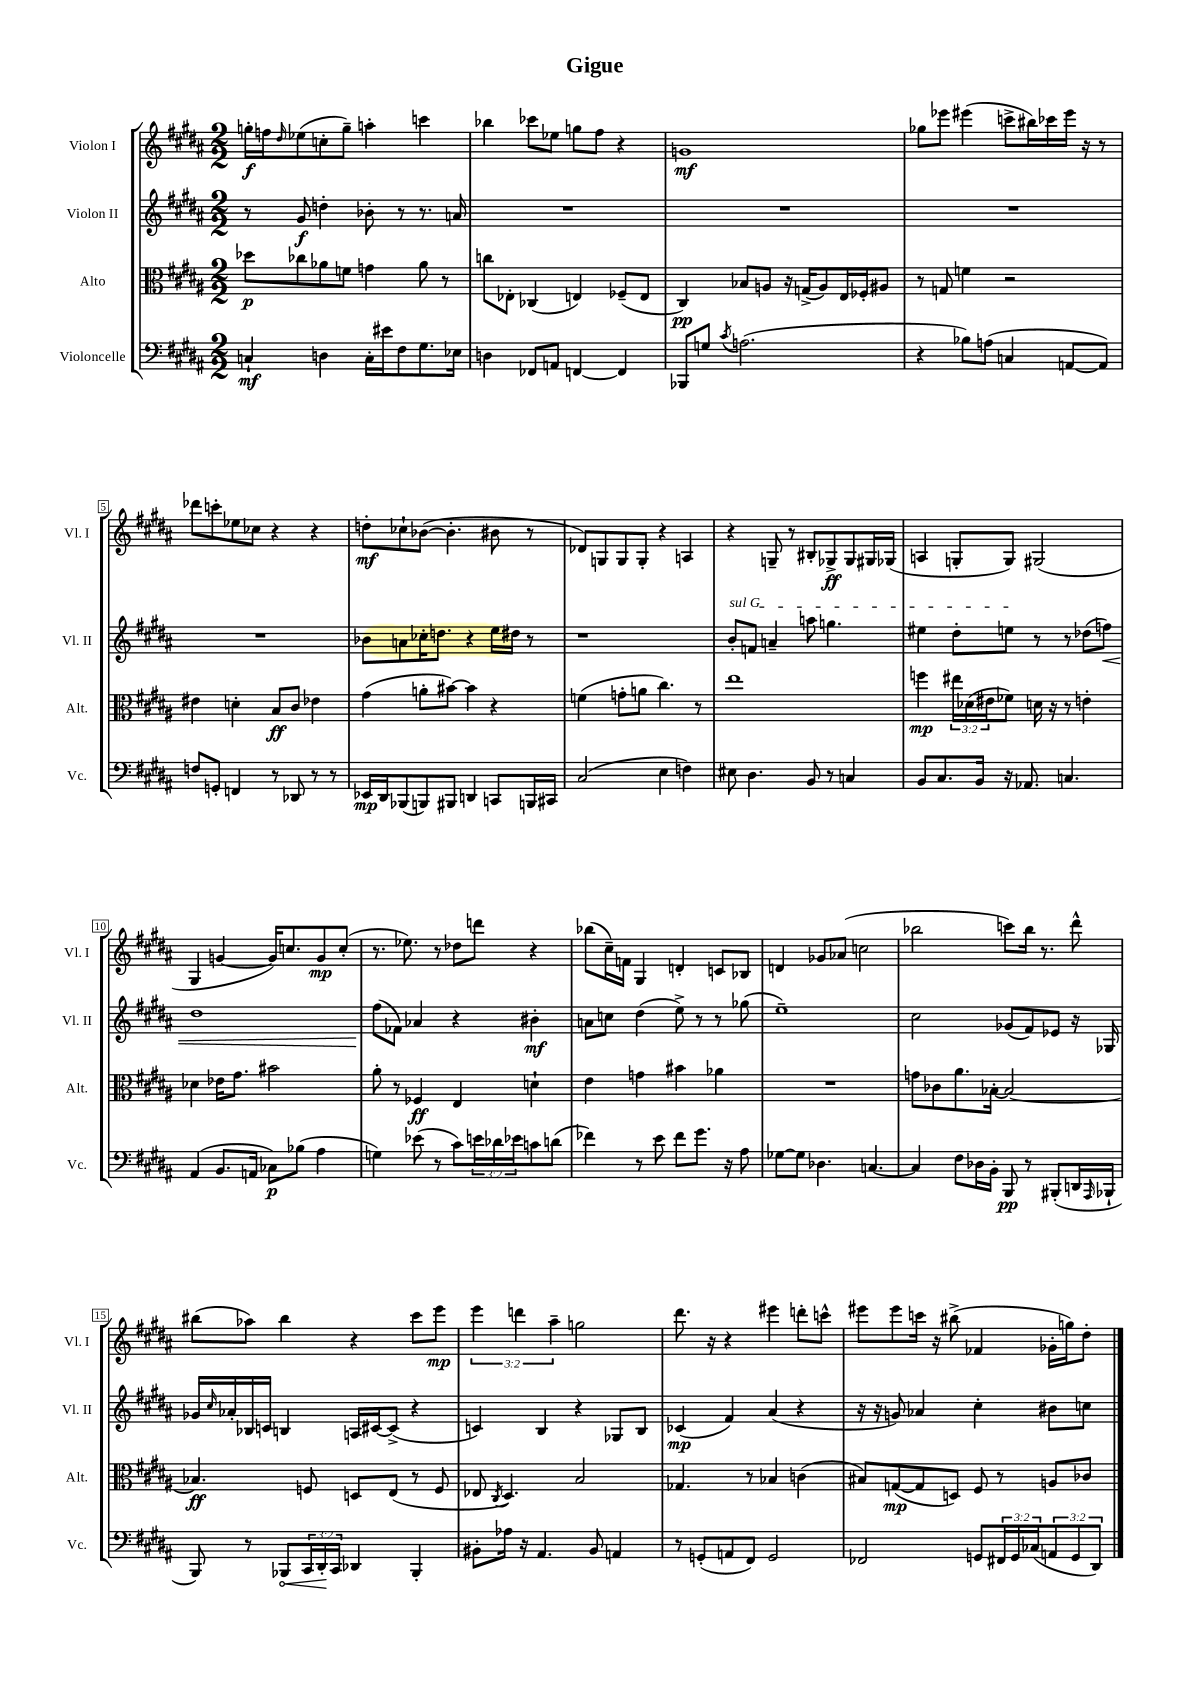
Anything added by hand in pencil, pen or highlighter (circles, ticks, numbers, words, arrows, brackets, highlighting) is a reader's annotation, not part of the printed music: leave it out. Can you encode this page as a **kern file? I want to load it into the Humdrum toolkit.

**kern	**dynam	**kern	**dynam	**kern	**dynam	**kern	**dynam
*part4	*part4	*part3	*part3	*part2	*part2	*part1	*part1
*staff4	*staff4	*staff3	*staff3	*staff2	*staff2	*staff1	*staff1
*I"Violoncelle	*	*I"Alto	*	*I"Violon II	*	*I"Violon I	*
*I'Vc.	*	*I'Alt.	*	*I'Vl. II	*	*I'Vl. I	*
*clefF4	*	*clefC3	*	*clefG2	*	*clefG2	*
*k[f#c#g#d#a#]	*	*k[f#c#g#d#a#]	*	*k[f#c#g#d#a#]	*	*k[f#c#g#d#a#]	*
*M2/2	*	*M2/2	*	*M2/2	*	*M2/2	*
=1	=1	=1	=1	=1	=1	=1	=1
4Cn`/	mf	8dd-X\L	p	8r	.	16ggn'\LL	f
.	.	.	.	.	.	16ffn\J	.
.	.	.	.	.	.	16qqdd#/	.
.	.	8cc-X\	.	8g#/	f	(8ee-X\	.
4Dn\	.	8a-X\	.	4ddn'\	.	8ccn'\	.
.	.	8fn\J	.	.	.	8gg~\J)	.
16C'\LL	.	4gn\	.	8b-X'\	.	4aan'\	.
16e#X\J	.	.	.	.	.	.	.
8F#\	.	.	.	8r	.	.	.
8.G#\	.	8a-\	.	8.r	.	4cccn\	.
.	.	8r	.	.	.	.	.
16E-X\Jk	.	.	.	16an/	.	.	.
=2	=2	=2	=2	=2	=2	=2	=2
4Dn\	.	8ccn\L	.	1r	.	4bb-X\	.
.	.	8E-X'\J	.	.	.	.	.
8FF-X/L	.	(4C-X/	.	.	.	8ccc-X\L	.
8AAn/J	.	.	.	.	.	8ee-X\J	.
[4FFn/	.	4En/)	.	.	.	8ggn\L	.
.	.	.	.	.	.	8ff#\J	.
4FF/]	.	(8F-X~/L	.	.	.	4r	.
.	.	8E/J	.	.	.	.	.
=3	=3	=3	=3	=3	=3	=3	=3
8BBB-X/L	.	4C#/)	pp	1r	.	1gn	mf
8Gn/J	.	.	.	.	.	.	.
8qc#/	.	.	.	.	.	.	.
(2.An\	.	8B-X/L	.	.	.	.	.
.	.	8An/J	.	.	.	.	.
.	.	16r	.	.	.	.	.
.	.	(16Gn^/KL	.	.	.	.	.
.	.	8A/)	.	.	.	.	.
.	.	16E/L	.	.	.	.	.
.	.	16F-X'/J	.	.	.	.	.
.	.	8A#X/J	.	.	.	.	.
=4	=4	=4	=4	=4	=4	=4	=4
4r	.	8r	.	1r	.	8gg-X\L	.
.	.	8Gn/	.	.	.	8eee-X\J	.
8B-X\L)	.	4fn\	.	.	.	(4eee#X\	.
(8An\J	.	.	.	.	.	.	.
4Cn/	.	2r	.	.	.	8cccn^\L	.
.	.	.	.	.	.	16bb#X\L)	.
.	.	.	.	.	.	16ccc-X\	.
[8AAn/L	.	.	.	.	.	16eee#\JJ	.
.	.	.	.	.	.	16r	.
8AA/J])	.	.	.	.	.	8r	.
!!LO:LB:g=z
=5	=5	=5	=5	=5	=5	=5	=5
8Fn/L	.	4e#X\	.	1r	.	8ddd-X\L	.
8GGn'/J	.	.	.	.	.	8cccn'\	.
4FFn/	.	4dn'\	.	.	.	8ee-X\	.
.	.	.	.	.	.	8cc-X\J	.
8r	.	8B/L	ff	.	.	4r	.
8DD-X/	.	8c#/J	.	.	.	.	.
8r	.	4e-X\	.	.	.	4r	.
8r	.	.	.	.	.	.	.
=6	=6	=6	=6	=6	=6	=6	=6
16EE-X/LL	mp	(4g#\	.	8b-X\L	.	8ddn'\L	mf
16DD#/J	.	.	.	.	.	.	.
(8BBB-X/	.	.	.	8an\	.	8cc-X`\	.
8BBBn/)	.	8an'\L	.	16cc-X'\K	.	([8b-X\J	.
.	.	.	.	8.ddn\J	.	.	.
8BBB#X/J	.	[8b#X\J)	.	.	.	4.b-'\]	.
4DDn/	.	4b#\]	.	4r	.	.	.
8CCn/L	.	4r	.	16ee\LL	.	8b#X\	.
.	.	.	.	16dd#X\JJ	.	.	.
16BBBn/L	.	.	.	8r	.	8r	.
16CC#X/JJ	.	.	.	.	.	.	.
=7	=7	=7	=7	=7	=7	=7	=7
(2C#/	.	(4fn\	.	1r	.	8d-X/L)	.
.	.	.	.	.	.	8Gn/	.
.	.	8gn'\L	.	.	.	8G/	.
.	.	8an\J	.	.	.	8G'/J	.
4E\	.	4.cc#\)	.	.	.	4r	.
4Fn\)	.	.	.	.	.	4An/	.
.	.	8r	.	.	.	.	.
=8	=8	=8	=8	=8	=8	=8	=8
!	!	!	!	!LO:TX:a:i:t=sul G	!	!	!
8E#X\	.	1ee	.	8b'/L	.	4r	.
4.D#\	.	.	.	8fn/J	.	.	.
.	.	.	.	4an~/	.	8Gn~/	.
.	.	.	.	.	.	8r	.
8BB/	.	.	.	8aan\	.	8B#X'/L	.
8r	.	.	.	4.ggn\	.	8G-X^/	ff
4Cn/	.	.	.	.	.	8G-/	.
.	.	.	.	.	.	16G#X/L	.
.	.	.	.	.	.	(16G-X/JJ	.
=9	=9	=9	=9	=9	=9	=9	=9
8BB/L	.	4ffn\	mp	4ee#X\	.	4An/	.
8.C#/	.	.	.	.	.	.	.
.	.	24ee#X\LL	.	8dd#'\L	.	8Gn'/L	.
.	.	(24d-X\	.	.	.	.	.
16BB/Jk	.	.	.	.	.	.	.
.	.	24e#X\J	.	.	.	.	.
16r	.	8f-X\J)	.	8een\J	.	8G/J)	.
8.AA-X/	.	.	.	.	.	.	.
.	.	16dn\	.	8r	.	(2G#X/	.
.	.	16r	.	.	.	.	.
4.Cn/	.	8r	.	8r	.	.	.
.	.	4en'\	.	(8dd-X\L	.	.	.
!	!	!	!	!	!LO:HP:b	!	!
.	.	.	.	8ffn\J)	<	.	.
!!LO:LB:g=z
=10	=10	=10	=10	=10	=10	=10	=10
(4AA#/	.	4d-X\	.	1dd#	.	4G#/	.
8.BB/L	.	16e-X\KL	.	.	.	[4gn/	.
.	.	8.g#\J	.	.	.	.	.
16AAn/Jk	.	.	.	.	.	.	.
8C-X\L)	p	2b#X\	.	.	.	16g/KL])	.
.	.	.	.	.	.	8.ccn/	.
(8B-X\J	.	.	.	.	.	.	.
4A#\	.	.	.	.	.	8g/	mp
.	.	.	.	.	.	(8cc'/J	.
=11	=11	=11	=11	=11	=11	=11	=11
4Gn\)	.	8a#'\	.	(8ff#\L	.	8.r	.
.	.	8r	.	8f-X\J)	[	.	.
.	.	.	.	.	.	8.ee-X\)	.
(8e-X\	.	4F-X/	ff	4a-X/	.	.	.
8r	.	.	.	.	.	8r	.
8c#\L)	.	4E/	.	4r	.	8dd-X\L	.
24en\L	.	.	.	.	.	8dddn\J	.
24d-X\	.	.	.	.	.	.	.
24e-X\J	.	.	.	.	.	.	.
8cn\	.	4dn`\	.	4b#X'\	mf	4r	.
(8dn\J	.	.	.	.	.	.	.
=12	=12	=12	=12	=12	=12	=12	=12
4f-X\)	.	4e\	.	8an\L	.	(8bb-X\L	.
.	.	.	.	8ccn\J	.	16cc#~\L)	.
.	.	.	.	.	.	16fn\JJ	.
8r	.	4gn\	.	(4dd#\	.	4G#/	.
8e\	.	.	.	.	.	.	.
8f-\L	.	4b#X\	.	8ee^\)	.	4dn'/	.
8.g#\J	.	.	.	8r	.	.	.
.	.	4a-X\	.	8r	.	8cn/L	.
16r	.	.	.	.	.	.	.
8A#\	.	.	.	(8gg-X\	.	8B-X/J	.
=13	=13	=13	=13	=13	=13	=13	=13
[8G-X\L	.	1r	.	1ee~)	.	4dn/	.
8G-\J]	.	.	.	.	.	.	.
4.D-X\	.	.	.	.	.	8g-X/L	.
.	.	.	.	.	.	(8a-X/J	.
.	.	.	.	.	.	2ccn\	.
[4.Cn/	.	.	.	.	.	.	.
=14	=14	=14	=14	=14	=14	=14	=14
4C/]	.	8gn\L	.	2cc#\	.	2bb-X\	.
.	.	8c-X\	.	.	.	.	.
8F#\L	.	8.a#\	.	.	.	.	.
16D-X\L	.	.	.	.	.	.	.
16BB'\JJ	.	[16B-X'\Jk	.	.	.	.	.
8BBB/	pp	2B-/_	.	(8g-X/L	.	8cccn\L)	.
8r	.	.	.	8f#/)	.	16bb-\Jk	.
.	.	.	.	.	.	8.r	.
(8BBB#X'/L	.	.	.	8e-X/J	.	.	.
16DDn/L	.	.	.	16r	.	8ddd#^^\	.
16qqAAA#/	.	.	.	.	.	.	.
16BBB-X`/JJ	.	.	.	16G-X/	.	.	.
!!LO:LB:g=z
=15	=15	=15	=15	=15	=15	=15	=15
8BBB/)	.	4.B-X/]	ff	16g-X/LL	.	(8bb#X\L	.
.	.	.	.	16qqcc#/	.	.	.
.	.	.	.	16a-X'/	.	.	.
8r	.	.	.	16B-X/	.	8aa-X\J)	.
.	.	.	.	16cn/JJ	.	.	.
!	!LO:HP:b	!	!	!	!	!	!
8BBB-X/L	<	.	.	4Bn/	.	4bb#\	.
24CC#/L	.	8Fn/	.	.	.	.	.
24DD#'/	.	.	.	.	.	.	.
24CC#/JJ	[	.	.	.	.	.	.
4DD-X/	.	8Dn/L	.	16An/LL	.	4r	.
.	.	.	.	[16c#X/J	.	.	.
.	.	(8E/J	.	(8c#^/J]	.	.	.
4BBB-'/	.	8r	.	4r	.	8ccc#\L	.
.	.	8F/	.	.	.	8eee\J	mp
=16	=16	=16	=16	=16	=16	=16	=16
8BB#X'\L	.	8E-X/	.	4cn/)	.	6eee\	.
.	.	8qC#/	.	.	.	.	.
16A-X\Jk	.	4.D#/)	.	.	.	.	.
.	.	.	.	.	.	6dddn\	.
16r	.	.	.	.	.	.	.
4.AA#/	.	.	.	4B/	.	.	.
.	.	.	.	.	.	6aa#~\	.
.	.	2B/	.	4r	.	2ggn\	.
8BB#/	.	.	.	.	.	.	.
4AAn/	.	.	.	8G-X/L	.	.	.
.	.	.	.	8B/J	.	.	.
=17	=17	=17	=17	=17	=17	=17	=17
8r	.	4.G-X/	.	(4c-X/	mp	8.ddd#\	.
(8GGn'/L	.	.	.	.	.	.	.
.	.	.	.	.	.	16r	.
8AAn/	.	.	.	4f#/)	.	4r	.
8FF#/J)	.	8r	.	.	.	.	.
2GG/	.	4B-X/	.	(4a#/	.	4eee#X\	.
.	.	(4cn\	.	4r	.	8dddn'\L	.
.	.	.	.	.	.	8cccn^^\J	.
=18	=18	=18	=18	=18	=18	=18	=18
2FF-X/	.	8B#X/L)	.	16r	.	8eee#X\L	.
.	.	.	.	16r	.	.	.
.	.	([8Gn/	mp	8gn/)	.	8eee#\	.
.	.	8G/]	.	4a-X/	.	16cccn\Jk	.
.	.	.	.	.	.	16r	.
.	.	8Dn/J)	.	.	.	(8bb#X^\	.
8GGn/L	.	8F#/	.	4cc#'\	.	4f-X/	.
24FF#X/L	.	8r	.	.	.	.	.
24GG/	.	.	.	.	.	.	.
(24C-X/J	.	.	.	.	.	.	.
12AAn/	.	8An/L	.	8b#X\L	.	16g-X'\LL	.
.	.	.	.	.	.	16ggn\J)	.
12GG/	.	.	.	.	.	.	.
.	.	8c-X/J	.	8ccn\J	.	8dd#'\J	.
12DD#/J)	.	.	.	.	.	.	.
==	==	==	==	==	==	==	==
*-	*-	*-	*-	*-	*-	*-	*-
